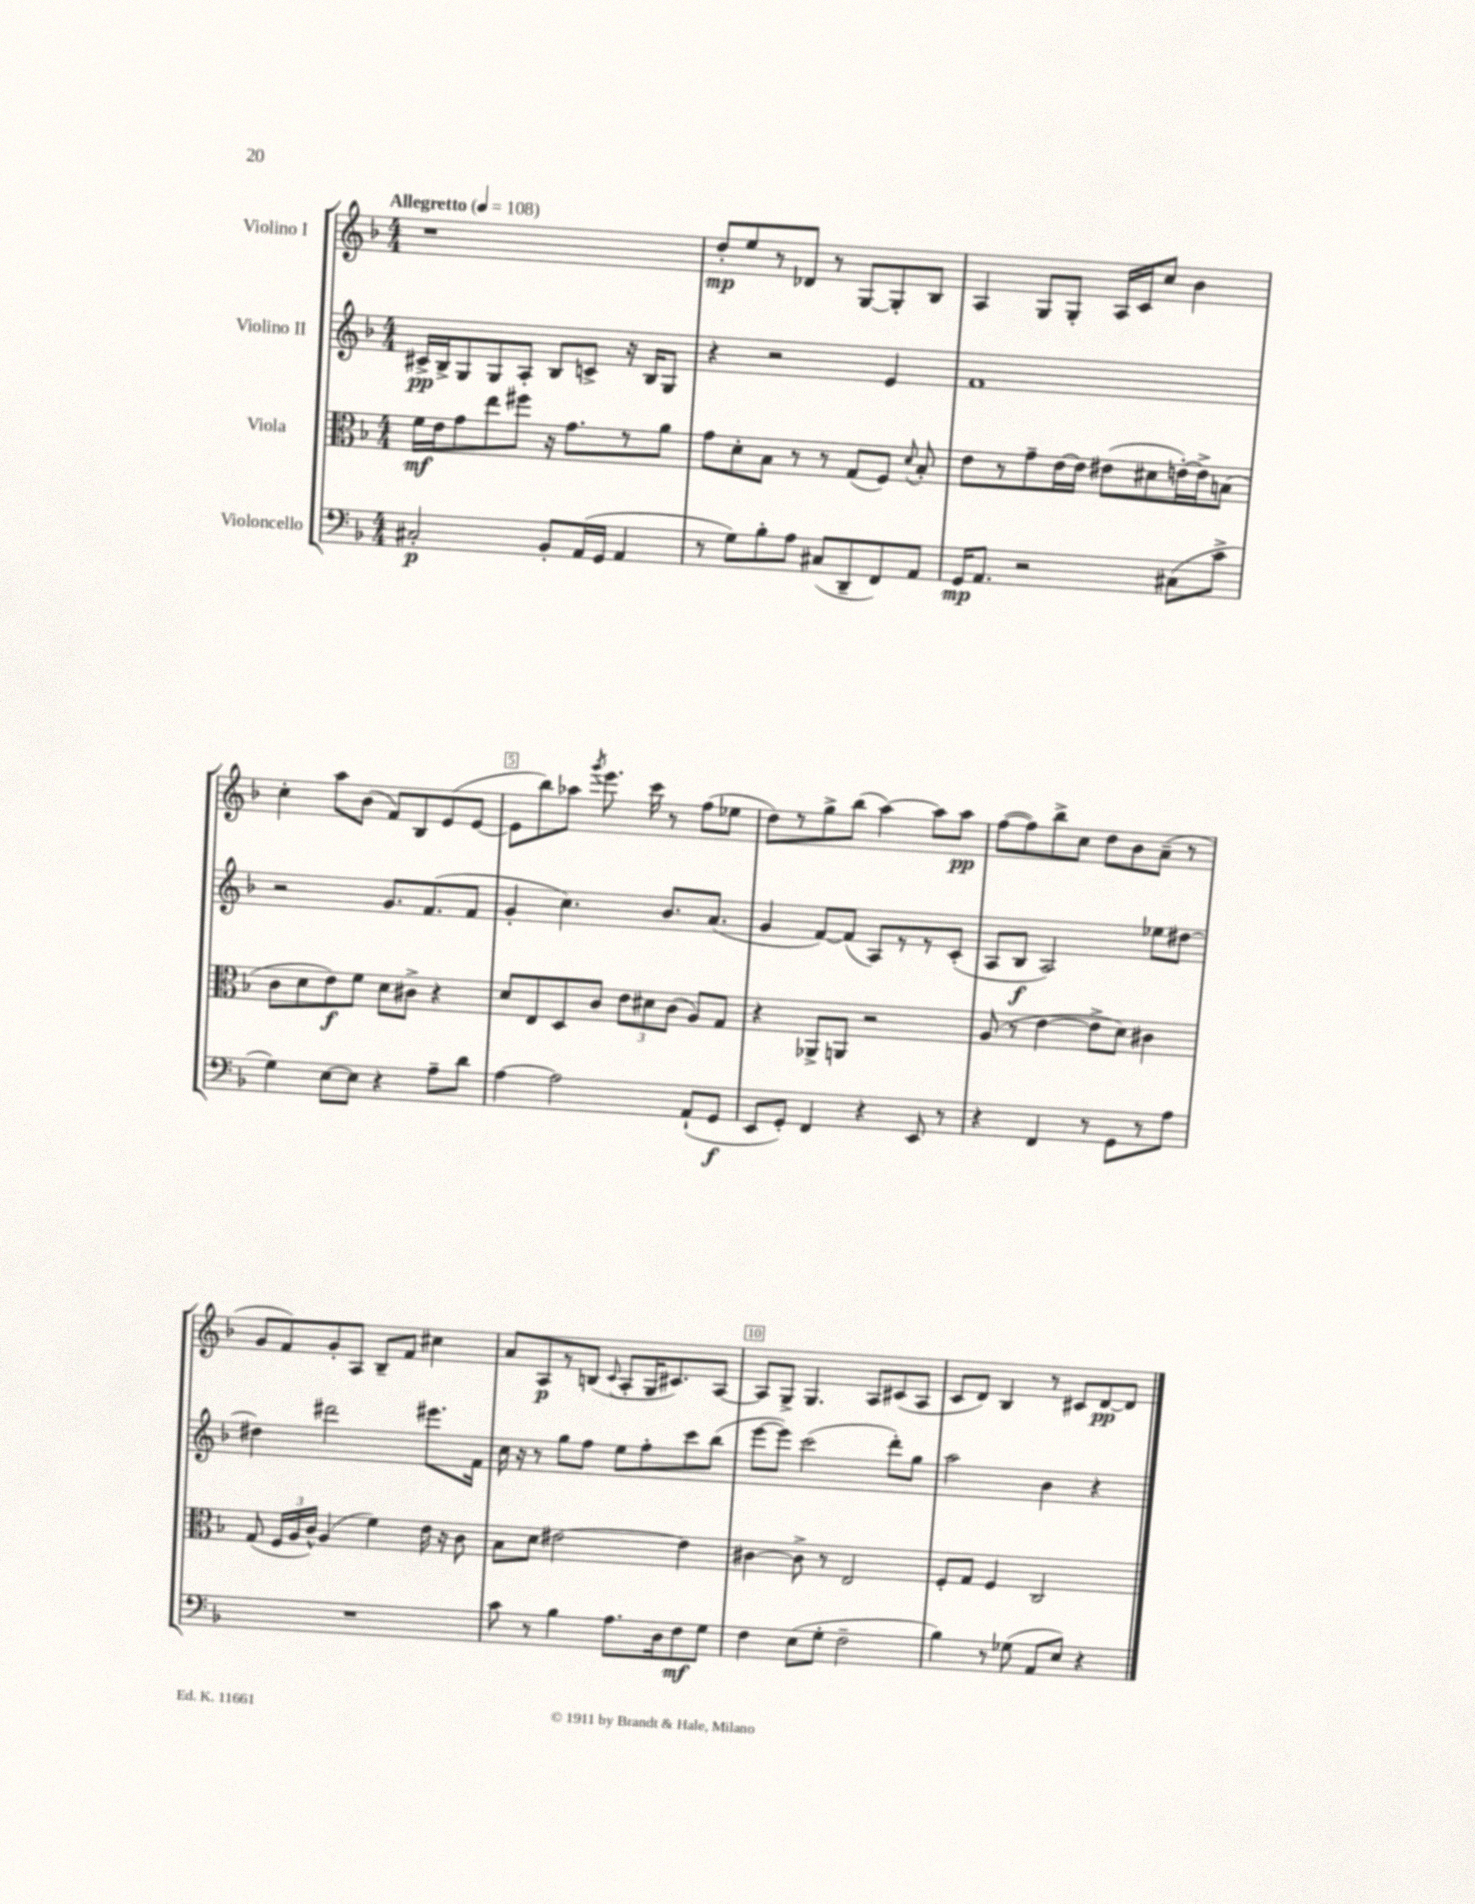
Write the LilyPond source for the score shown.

<<
\new StaffGroup <<
\new Staff = "s0" \with { instrumentName = "Violino I" } {
    \clef treble \key f \major \numericTimeSignature \time 4/4 \tempo "Allegretto" 4 = 108
    \autoBeamOff r1 |
    d''8[-.\mp e''8 r8 des'8] r8 g8[~ g8-. bes8] |
    a4 g8[ g8]-. a16[ c'16 c''8] bes'4 |
    c''4-. a''8[ bes'8]( f'8[) bes8 e'8( e'8]~ |
    e'8[ bes''8) aes''8] \acciaccatura { g'''8 } e'''8. c'''16 r8 f''8[( ees''8] |
    d''8[) r8 g''8-> bes''8]( a''4~) a''8[ a''8]\pp |
    f''8[~( f''8) bes''8-> c''8] d''8[ bes'8 a'8]--( r8 |
    g'8[ f'8) g'8-. a8] bes8[-- f'8] cis''4 |
    a'8[ a8\p r8 b8]( \appoggiatura { c'8 } a8[-. g16 cis'8.) a8]~ |
    a8[ g8]-> g4. a8[ cis'8( a8] |
    c'8[ d'8]) bes4 r8 cis'8[ d'8~\pp d'8] \bar "|." |
}
\new Staff = "s1" \with { instrumentName = "Violino II" } {
    \clef treble \key f \major \numericTimeSignature \time 4/4
    \autoBeamOff cis'16[->\pp bes16-> g8 g8 a8]-. bes8[ c'8]-> r16 bes16[ g8] |
    r4 r2 e'4 |
    f'1 |
    r2 g'8.[ f'8.( f'8] |
    g'4-. c''4.) bes'8.[ a'8.]( |
    g'4 f'8[~) f'8]( a8[) r8 r8 c'8]-.( |
    a8[ bes8]\f a2) ees''8[ dis''8]~ |
    dis''4 dis'''2 eis'''8.[ f'16] |
    c''16 r16 r8 g''8[ f''8] e''8[ f''8-. c'''8 bes''8]( |
    e'''8[~ e'''8]) c'''2( d'''8[-.) g''8] |
    a''2 bes'4 r4 \bar "|." |
}
\new Staff = "s2" \with { instrumentName = "Viola" } {
    \clef alto \key f \major \numericTimeSignature \time 4/4
    \autoBeamOff f'16[\mf e'16 g'8 e''8 fis''8] r16 g'8.[ r8 a'8] |
    g'8[ d'8-. bes8] r8 r8 g8[( f8]) \appoggiatura { d'8 } bes8-. |
    e'8[ r8 g'8-- e'16~ e'16] eis'8[( dis'8 e'16~-.) e'16-> b8]( |
    c'8[ d'8 e'8\f) f'8] d'8[ cis'8]-> r4 |
    d'8[ e8 d8 c'8] \tuplet 3/2 { e'8[ dis'8 c'8]( } a8[) g8] |
    r4 aes,8[-> a,8] r2 |
    a8( r8 e'4~ e'8[-> d'8]) cis'4 |
    g8( \tuplet 3/2 { f16[ a16 c'16]-^) } a4( f'4) e'16 r16 c'8 |
    bes8[ d'8] eis'2~ eis'4 |
    cis'4~ cis'8-> r8 e2 |
    f8[-. g8] f4 c2 \bar "|." |
}
\new Staff = "s3" \with { instrumentName = "Violoncello" } {
    \clef bass \key f \major \numericTimeSignature \time 4/4
    \autoBeamOff cis2-.\p bes,8[-. a,16( g,16] a,4 |
    r8 g8[) bes8-. a8] cis8[( d,8-- f,8) a,8] |
    g,16[\mp a,8.] r2 cis8[( c'8]-> |
    g4) e8[~ e8] r4 a8[-- d'8] |
    a4~ a2 a,8[-!( g,8]\f |
    e,8[ g,8]-.) f,4 r4 e,8 r8 |
    r4 f,4 r8 g,8[ r8 a8] |
    R1 |
    c'8 r8 bes4 a8.[ d16 f8\mf g8] |
    f4 e8[( g8]-. f2-- |
    bes4) r8 ges8( a,8[ e8]) r4 \bar "|." |
}
>>
>>
\layout { \context { \Score \override BarNumber.break-visibility = ##(#f #t #t) barNumberVisibility = #(every-nth-bar-number-visible 5) \override BarNumber.stencil = #(make-stencil-boxer 0.1 0.3 ly:text-interface::print) } }
